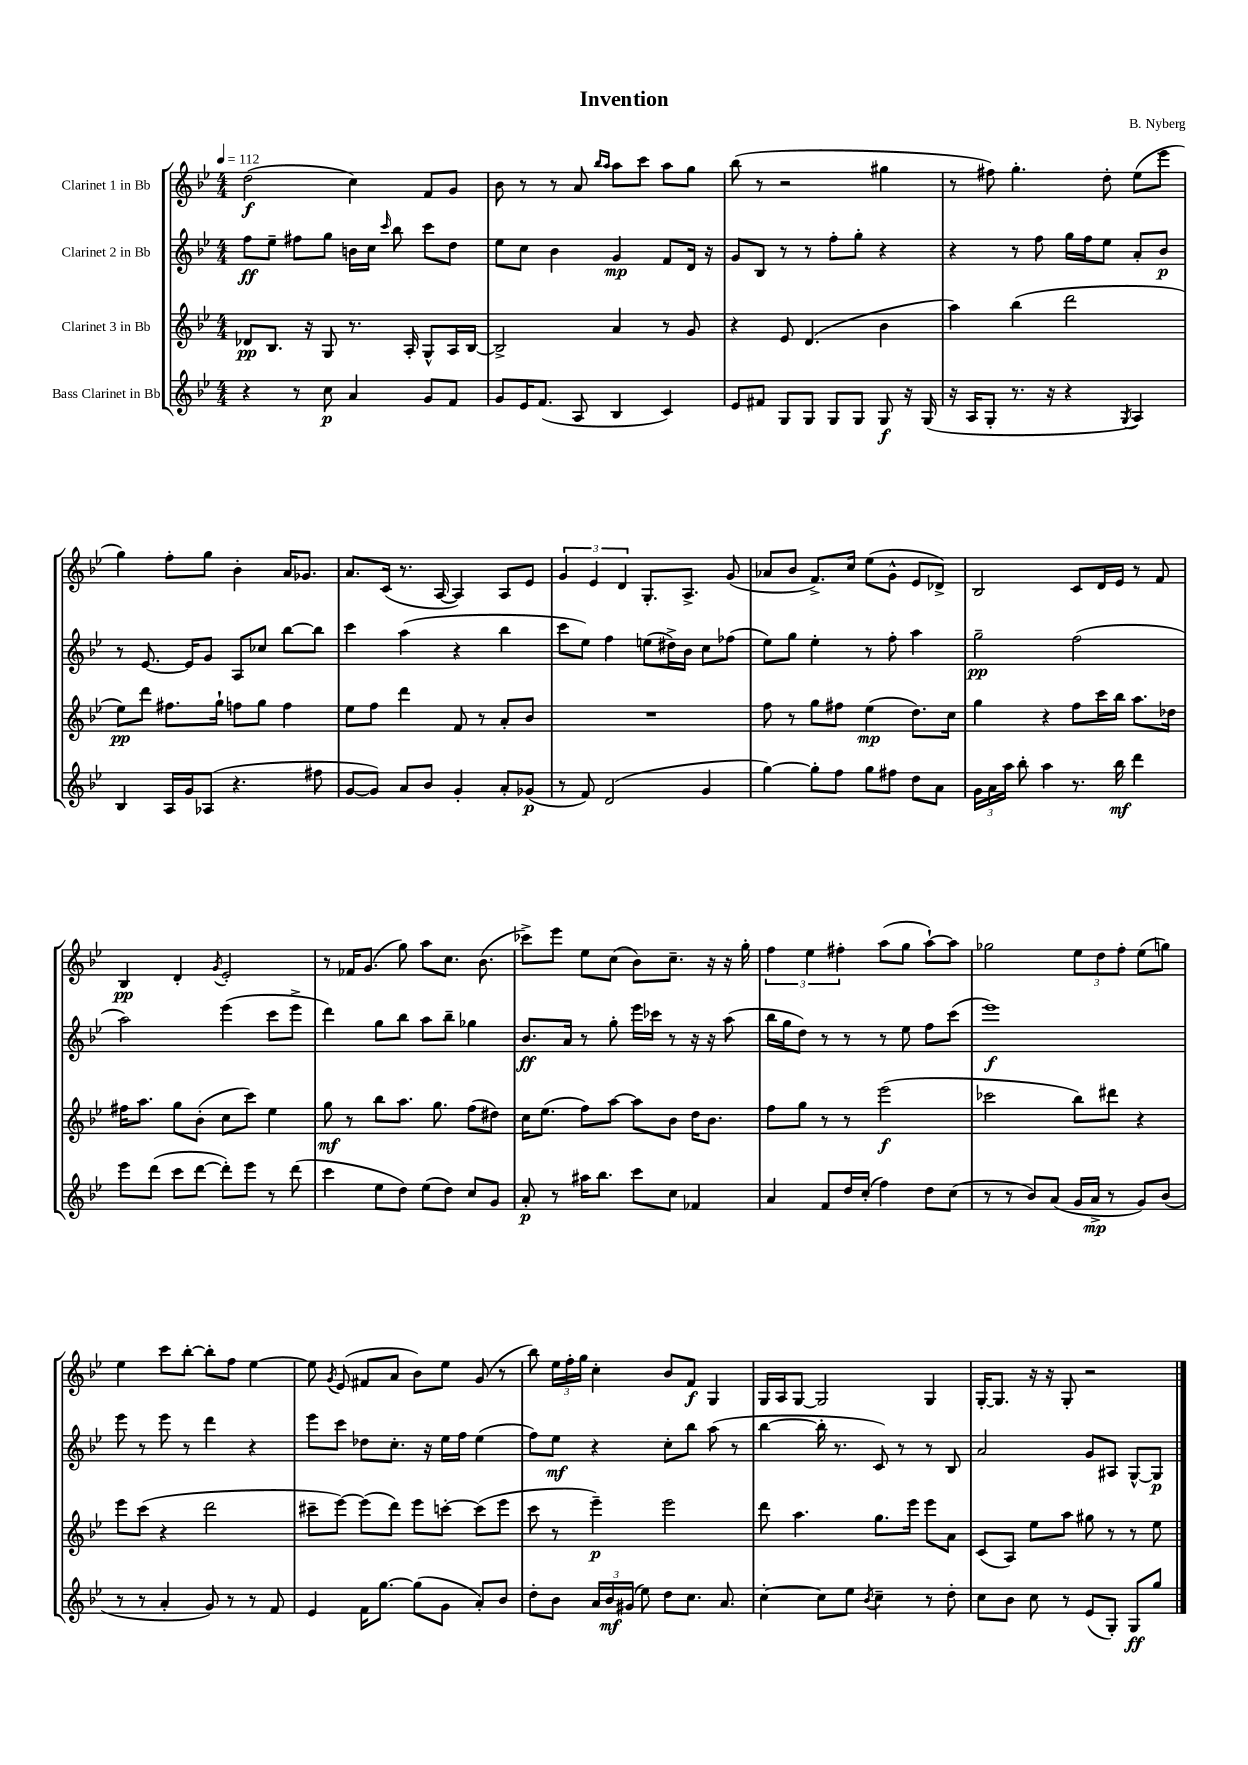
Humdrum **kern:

**kern	**dynam	**kern	**dynam	**kern	**dynam	**kern	**dynam
*part4	*part4	*part3	*part3	*part2	*part2	*part1	*part1
*staff4	*staff4	*staff3	*staff3	*staff2	*staff2	*staff1	*staff1
*I"Bass Clarinet in Bb	*	*I"Clarinet 3 in Bb	*	*I"Clarinet 2 in Bb	*	*I"Clarinet 1 in Bb	*
*clefG2	*	*clefG2	*	*clefG2	*	*clefG2	*
*k[b-e-]	*	*k[b-e-]	*	*k[b-e-]	*	*k[b-e-]	*
*M4/4	*	*M4/4	*	*M4/4	*	*M4/4	*
*MM112	*	*MM112	*	*MM112	*	*MM112	*
=1	=1	=1	=1	=1	=1	=1	=1
4r	.	8d-X/L	pp	8ff\L	ff	(2dd\	f
.	.	8.B-/J	.	8ee-~\J	.	.	.
8r	.	.	.	8ff#X\L	.	.	.
.	.	16r	.	.	.	.	.
8cc\	p	8G/	.	8gg\J	.	.	.
4a/	.	8.r	.	16bn\LL	.	4cc\)	.
.	.	.	.	16cc\JJ	.	.	.
.	.	.	.	16qqccc/	.	.	.
.	.	.	.	8bb-\	.	.	.
.	.	16A'/	.	.	.	.	.
8g/L	.	8G^^/L	.	8ccc\L	.	8f/L	.
8f/J	.	16A/L	.	8dd\J	.	8g/J	.
.	.	[16B-/JJ	.	.	.	.	.
=2	=2	=2	=2	=2	=2	=2	=2
8g/L	.	2B-^/]	.	8ee-\L	.	8b-\	.
16e-/K	.	.	.	8cc\J	.	8r	.
(8.f/J	.	.	.	.	.	.	.
.	.	.	.	4b-\	.	8r	.
8A/	.	.	.	.	.	8a/	.
.	.	.	.	.	.	16qqbb-/LL	.
.	.	.	.	.	.	16qqaa/JJ	.
4B-/	.	4a/	.	4g/	mp	8aa\L	.
.	.	.	.	.	.	8ccc\J	.
4c/)	.	8r	.	8f/L	.	8aa\L	.
.	.	8g/	.	16d/Jk	.	8gg\J	.
.	.	.	.	16r	.	.	.
=3	=3	=3	=3	=3	=3	=3	=3
8e-/L	.	4r	.	8g/L	.	(8bb-\	.
8f#X/J	.	.	.	8B-/J	.	8r	.
8G/L	.	8e-/	.	8r	.	2r	.
8G/J	.	(4.d/	.	8r	.	.	.
8G/L	.	.	.	8ff'\L	.	.	.
8G/J	.	.	.	8gg'\J	.	.	.
8G/	f	4b-\	.	4r	.	4gg#X\	.
16r	.	.	.	.	.	.	.
(16G/	.	.	.	.	.	.	.
=4	=4	=4	=4	=4	=4	=4	=4
16r	.	4aa\)	.	4r	.	8r	.
16A/KL	.	.	.	.	.	.	.
8G'/J	.	.	.	.	.	8ff#X\)	.
8.r	.	(4bb-\	.	8r	.	4.gg'\	.
.	.	.	.	8ff\	.	.	.
16r	.	.	.	.	.	.	.
4r	.	2ddd\	.	16gg\LL	.	.	.
.	.	.	.	16ff\J	.	.	.
.	.	.	.	8ee-\J	.	8dd'\	.
8qG/	.	.	.	.	.	.	.
4A/)	.	.	.	8a'/L	.	(8ee-\L	.
.	.	.	.	8b-/J	p	8eee-\J	.
!!LO:LB:g=z
=5	=5	=5	=5	=5	=5	=5	=5
4B-/	.	8ee-\L)	pp	8r	.	4gg\)	.
.	.	8ddd\J	.	[8.e-/	.	.	.
16A/LL	.	8.ff#X\L	.	.	.	8ff'\L	.
16g/J	.	.	.	16e-/KL]	.	.	.
(8A-X/J	.	.	.	8g/J	.	8gg\J	.
.	.	16gg`\Jk	.	.	.	.	.
4.r	.	8ffn\L	.	8A/L	.	4b-'\	.
.	.	8gg\J	.	8cc-X/J	.	.	.
.	.	4ff\	.	[8bb-\L	.	16a/KL	.
.	.	.	.	.	.	8.g-X/J	.
8ff#X\	.	.	.	8bb-\J]	.	.	.
=6	=6	=6	=6	=6	=6	=6	=6
[8g/L	.	8ee-\L	.	4ccc\	.	8.a/L	.
8g/J])	.	8ff\J	.	.	.	.	.
.	.	.	.	.	.	(16c/Jk	.
8a/L	.	4ddd\	.	(4aa\	.	8.r	.
8b-/J	.	.	.	.	.	.	.
.	.	.	.	.	.	[16A/	.
4g'/	.	8f/	.	4r	.	4A/])	.
.	.	8r	.	.	.	.	.
8a'/L	.	8a'/L	.	4bb-\	.	8A/L	.
(8g-X/J	p	8b-/J	.	.	.	8e-/J	.
=7	=7	=7	=7	=7	=7	=7	=7
8r	.	1r	.	8ccc\L	.	6g/	.
8f/)	.	.	.	8ee-\J)	.	.	.
.	.	.	.	.	.	6e-/	.
(2d/	.	.	.	4ff\	.	.	.
.	.	.	.	.	.	6d/	.
.	.	.	.	(8een\L	.	8.G'/L	.
.	.	.	.	16dd#X^\L)	.	.	.
.	.	.	.	16b-\JJ	.	8.A^/J	.
4g/	.	.	.	8cc\L	.	.	.
.	.	.	.	(8ff-X\J	.	(8g/	.
=8	=8	=8	=8	=8	=8	=8	=8
[4gg\)	.	8ff\	.	8ee-\L)	.	8a-X/L	.
.	.	8r	.	8gg\J	.	8b-/J	.
8gg'\L]	.	8gg\L	.	4ee-'\	.	8.f^/L)	.
8ff\J	.	8ff#X\J	.	.	.	.	.
.	.	.	.	.	.	16cc/Jk	.
8gg\L	.	(4ee-\	mp	8r	.	(8ee-\L	.
8ff#X\J	.	.	.	8ff'\	.	8g^^\J	.
8dd\L	.	8.dd\L)	.	4aa\	.	8e-/L	.
8a\J	.	.	.	.	.	8d-X^/J)	.
.	.	16cc\Jk	.	.	.	.	.
=9	=9	=9	=9	=9	=9	=9	=9
24g\LL	.	4gg\	.	2gg~\	pp	2B-/	.
24a\	.	.	.	.	.	.	.
24aa\JJ	.	.	.	.	.	.	.
8bb-'\	.	.	.	.	.	.	.
4aa\	.	4r	.	.	.	.	.
8.r	.	8ff\L	.	(2ff\	.	8c/L	.
.	.	16ccc\L	.	.	.	16d/L	.
16bb-\	mf	16bb-\JJ	.	.	.	16e-/JJ	.
4ddd\	.	8.aa\L	.	.	.	8r	.
.	.	.	.	.	.	8f/	.
.	.	16dd-X\Jk	.	.	.	.	.
!!LO:LB:g=z
=10	=10	=10	=10	=10	=10	=10	=10
8eee-\L	.	16ff#X\KL	.	2aa\)	.	4B-/	pp
.	.	8.aa\J	.	.	.	.	.
(8ddd\J	.	.	.	.	.	.	.
8ccc\L	.	8gg\L	.	.	.	4d'/	.
[8ddd\J	.	(8b-'\J	.	.	.	.	.
.	.	.	.	.	.	8qg/	.
8ddd'\L])	.	8cc\L	.	(4eee-\	.	2e-'/	.
8eee-\J	.	8ccc\J)	.	.	.	.	.
8r	.	4ee-\	.	8ccc\L	.	.	.
(8ddd\	.	.	.	8eee-^\J	.	.	.
=11	=11	=11	=11	=11	=11	=11	=11
4ccc\	.	8gg\	mf	4ddd\)	.	8r	.
.	.	8r	.	.	.	16f-X/KL	.
.	.	.	.	.	.	(8.g/J	.
8ee-\L	.	8bb-\L	.	8gg\L	.	.	.
8dd\J)	.	8.aa\J	.	8bb-\J	.	8gg\)	.
(8ee-\L	.	.	.	8aa\L	.	8aa\L	.
.	.	8.gg\	.	.	.	.	.
8dd\J)	.	.	.	8bb-~\J	.	8.cc\J	.
8cc/L	.	(8ff\L	.	4gg-X\	.	.	.
.	.	.	.	.	.	(8.b-\	.
8g/J	.	8dd#X\J)	.	.	.	.	.
=12	=12	=12	=12	=12	=12	=12	=12
8a'/	p	16cc\KL	.	8.b-/L	ff	8ccc-X^\L)	.
.	.	(8.ee-\J	.	.	.	.	.
8r	.	.	.	.	.	8eee-\J	.
.	.	.	.	16a/Jk	.	.	.
16aa#X\KL	.	8ff\L)	.	8r	.	8ee-\L	.
8.bb-\J	.	.	.	.	.	.	.
.	.	[8aa\J	.	8gg'\	.	(8cc\J	.
8ccc\L	.	8aa\L]	.	16eee-\LL	.	8b-\L)	.
.	.	.	.	16ccc-X\JJ	.	.	.
8cc\J	.	8b-\J	.	8r	.	8.cc~\J	.
4f-X/	.	16dd\KL	.	16r	.	.	.
.	.	8.b-\J	.	16r	.	16r	.
.	.	.	.	(8aa\	.	16r	.
.	.	.	.	.	.	16gg'\	.
=13	=13	=13	=13	=13	=13	=13	=13
4a/	.	8ff\L	.	16bb-\LL	.	6ff\	.
.	.	.	.	16gg\J	.	.	.
.	.	8gg\J	.	8dd\J)	.	.	.
.	.	.	.	.	.	6ee-\	.
8f/L	.	8r	.	8r	.	.	.
.	.	.	.	.	.	6ff#X'\	.
16dd/L	.	8r	.	8r	.	.	.
(16cc'/JJ	.	.	.	.	.	.	.
4ff\)	.	(2eee-\	f	8r	.	(8aa\L	.
.	.	.	.	8ee-\	.	8gg\J	.
8dd\L	.	.	.	8ff\L	.	[8aa`\L)	.
(8cc\J	.	.	.	(8ccc\J	.	8aa\J]	.
=14	=14	=14	=14	=14	=14	=14	=14
8r	.	2ccc-X\	.	1eee-)	f	2gg-X\	.
8r	.	.	.	.	.	.	.
8b-/L)	.	.	.	.	.	.	.
(8a/J	.	.	.	.	.	.	.
16g/LL	.	8bb-\L)	.	.	.	12ee-\L	.
16a^/JJ	mp	.	.	.	.	.	.
.	.	.	.	.	.	12dd\	.
8r	.	8ddd#X\J	.	.	.	.	.
.	.	.	.	.	.	12ff'\J	.
8g/L)	.	4r	.	.	.	(8ee-\L	.
(8b-/J	.	.	.	.	.	8ggn\J)	.
!!LO:LB:g=z
=15	=15	=15	=15	=15	=15	=15	=15
8r	.	8eee-\L	.	8eee-\	.	4ee-\	.
8r	.	(8ccc\J	.	8r	.	.	.
4a'/	.	4r	.	8eee-\	.	8ccc\L	.
.	.	.	.	8r	.	[8bb-'\J	.
8g/)	.	2ddd\	.	4ddd\	.	8bb-'\L]	.
8r	.	.	.	.	.	8ff\J	.
8r	.	.	.	4r	.	[4ee-\	.
8f/	.	.	.	.	.	.	.
=16	=16	=16	=16	=16	=16	=16	=16
4e-/	.	8ccc#X~\L	.	8eee-\L	.	8ee-\]	.
.	.	.	.	.	.	8qg/	.
.	.	[8eee-\J)	.	8ccc\J	.	(8e-/	.
16f\KL	.	(8eee-\L]	.	8dd-X\L	.	8f#X/L	.
[8.gg\J	.	.	.	.	.	.	.
.	.	8ddd\J)	.	8.cc'\J	.	8a/J	.
(8gg\L]	.	8eee-\L	.	.	.	8b-\L)	.
.	.	.	.	16r	.	.	.
8g\J	.	[8cccn'\J	.	16ee-\LL	.	8ee-\J	.
.	.	.	.	16ff\JJ	.	.	.
8a'/L)	.	(8ccc\L]	.	(4ee-\	.	(8g/	.
8b-/J	.	8eee-\J	.	.	.	8r	.
=17	=17	=17	=17	=17	=17	=17	=17
8dd'\L	.	8ccc\	.	8ff\L)	.	8bb-\)	.
8b-\J	.	8r	.	8ee-\J	mf	24ee-\LL	.
.	.	.	.	.	.	24ff'\	.
.	.	.	.	.	.	24gg\JJ	.
24a/LL	.	4eee-~\)	p	4r	.	4cc'\	.
24b-/	mf	.	.	.	.	.	.
(24g#X/JJ	.	.	.	.	.	.	.
8ee-\)	.	.	.	.	.	.	.
8dd\L	.	2eee-\	.	8cc'\L	.	8b-/L	.
8.cc\J	.	.	.	8bb-\J	.	8f/J	f
.	.	.	.	(8aa\	.	4G/	.
8.a/	.	.	.	.	.	.	.
.	.	.	.	8r	.	.	.
=18	=18	=18	=18	=18	=18	=18	=18
[4cc'\	.	8ddd\	.	[4bb-\	.	16G/LL	.
.	.	.	.	.	.	16A/J	.
.	.	4.aa\	.	.	.	[8G/J	.
8cc\L]	.	.	.	16bb-'\]	.	2G/]	.
.	.	.	.	8.r	.	.	.
8ee-\J	.	.	.	.	.	.	.
8qb-/	.	.	.	.	.	.	.
4cc~\	.	8.gg\L	.	8c/)	.	.	.
.	.	.	.	8r	.	.	.
.	.	16eee-\Jk	.	.	.	.	.
8r	.	8eee-\L	.	8r	.	4G/	.
8dd'\	.	8a\J	.	8B-/	.	.	.
=19	=19	=19	=19	=19	=19	=19	=19
8cc\L	.	(8c/L	.	2a/	.	[16G'/KL	.
.	.	.	.	.	.	8.G/J]	.
8b-\J	.	8A/J)	.	.	.	.	.
8cc\	.	8ee-\L	.	.	.	16r	.
.	.	.	.	.	.	16r	.
8r	.	8aa\J	.	.	.	8G'/	.
(8e-/L	.	8gg#X\	.	8g/L	.	2r	.
8G'/J)	.	8r	.	8A#X/J	.	.	.
8G/L	ff	8r	.	[8G^^/L	.	.	.
8gg/J	.	8ee-\	.	8G/J]	p	.	.
==	==	==	==	==	==	==	==
*-	*-	*-	*-	*-	*-	*-	*-
